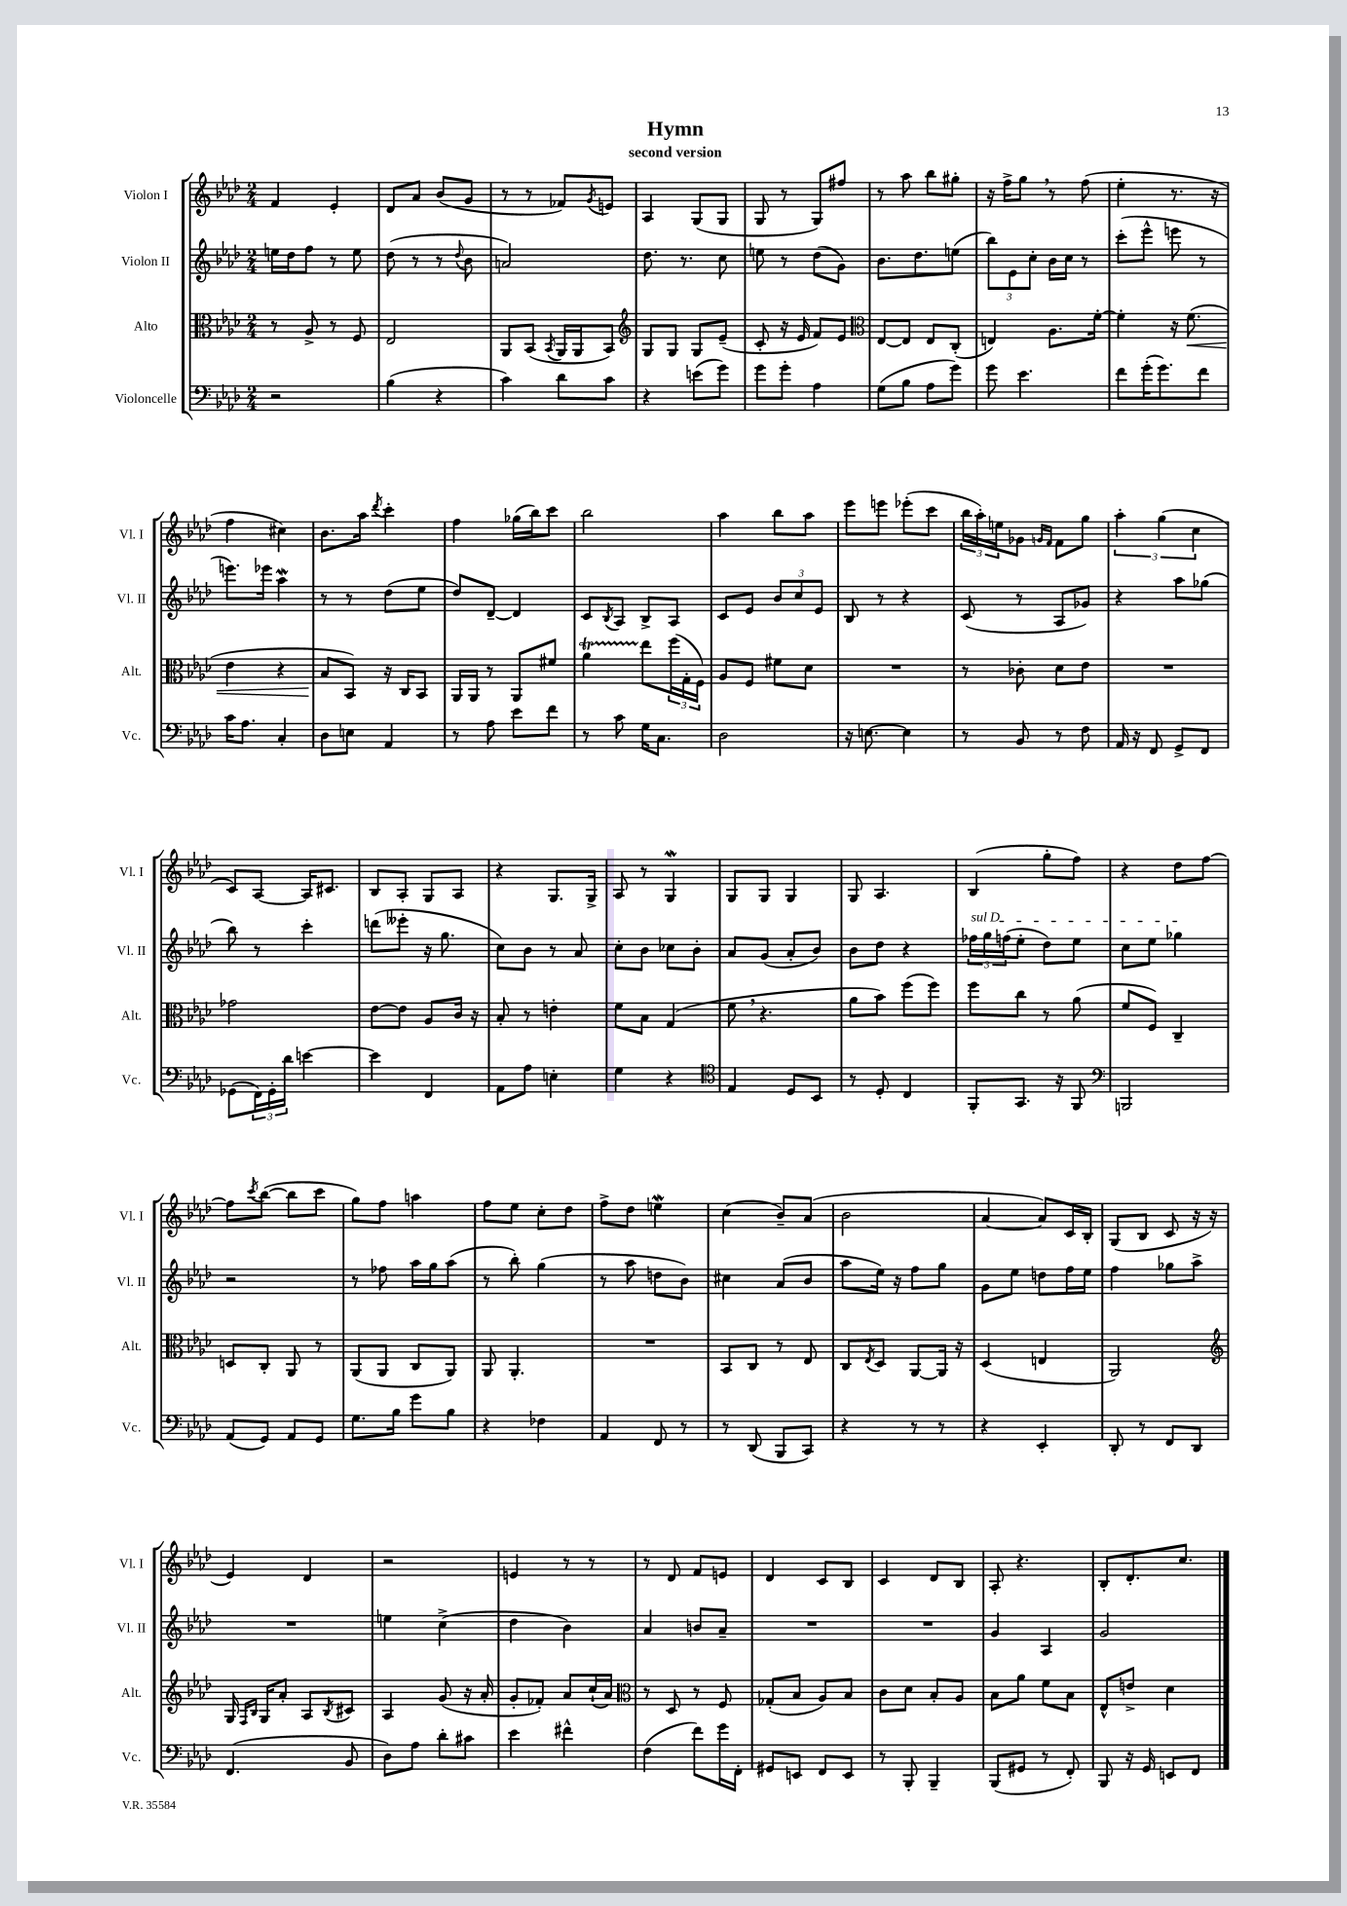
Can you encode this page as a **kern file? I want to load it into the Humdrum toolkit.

**kern	**kern	**dynam	**kern	**kern
*part4	*part3	*part3	*part2	*part1
*staff4	*staff3	*staff3	*staff2	*staff1
*I"Violoncelle	*I"Alto	*	*I"Violon II	*I"Violon I
*I'Vc.	*I'Alt.	*	*I'Vl. II	*I'Vl. I
*clefF4	*clefC3	*	*clefG2	*clefG2
*k[b-e-a-d-]	*k[b-e-a-d-]	*	*k[b-e-a-d-]	*k[b-e-a-d-]
*M2/4	*M2/4	*	*M2/4	*M2/4
=1	=1	=1	=1	=1
2r	8r	.	16een\LL	4f/
.	.	.	16dd-\J	.
.	8A-^/	.	8ff\J	.
.	8r	.	8r	4e-'/
.	8F/	.	8ee\	.
=2	=2	=2	=2	=2
(4B-\	2E-/	.	(8dd-\	8d-/L
.	.	.	8r	8a-/J
4r	.	.	8r	(8b-/L
.	.	.	8qqdd-/	.
.	.	.	8b-\	8g/J
=3	=3	=3	=3	=3
4c\)	8AA-/L	.	2an/)	8r
.	(8BB-/J	.	.	8r
.	8qBB-/	.	.	.
8d-\L	16AA-/LL	.	.	8f-X/L)
.	16AA-/J	.	.	.
.	.	.	.	8qg/
8c\J	8BB-/J)	.	.	8en/J
=4	=4	=4	=4	=4
*	*clefG2	*	*	*
4r	8G/L	.	8.dd-\	4A-/
.	8G/J	.	.	.
.	.	.	8.r	.
(8en\L	8G/L	.	.	(8G/L
8g\J)	(8e-~/J	.	8cc\	8G/J
=5	=5	=5	=5	=5
8g\L	8c'/	.	8een\	8G/
8g'\J	16r	.	8r	8r
.	16e-/	.	.	.
4A-\	8f/L)	.	(8dd-\L	8G/L)
.	8e-/J	.	8g\J)	8ff#X/J
=6	=6	=6	=6	=6
*	*clefC3	*	*	*
(8G\L	[8E-/L	.	8.b-\L	8r
8B-\J	8E-/J]	.	.	8aa-\
.	.	.	8.dd-\	.
8A-\L	8E-/L	.	.	8bb-\L
8g\J)	(8C'/J	.	(8een\J	8gg#X'\J
=7	=7	=7	=7	=7
8g\	4En/)	.	12bb-\L)	16r
.	.	.	.	16ff^\KL
.	.	.	12e-\	.
4.e-\	.	.	.	8gg,\J
.	.	.	12cc'\J	.
.	8.A-\L	.	16b-\LL	8r
.	.	.	16cc\JJ	.
.	.	.	8r	(8ff\
.	[16f'\Jk	.	.	.
=8	=8	=8	=8	=8
8f\L	4f'\]	.	(8ccc'\L	4ee-'\
(16g'\K	.	.	8eee-^^\J	.
8.g\)	.	.	.	.
.	16r	.	8eeen\	8.r
!	!	!LO:HP:b	!	!
.	(8.f\	<	.	.
8f\J	.	.	8r	.
.	.	.	.	16r
!!LO:LB:g=z
=9	=9	=9	=9	=9
16c\KL	4e-\	.	8.eeen\L)	4ff\
8.A-\J	.	.	.	.
.	.	.	16eee-X\Jk	.
4C'/	4r	.	4aa-w\	4cc#X\)
=10	=10	=10	=10	=10
8D-\L	8B-/L	.	8r	8.b-\L
8En\J	8BB-/J)	[	8r	.
.	.	.	.	16aa-\Jk
.	.	.	.	8qddd-/
4AA-/	16r	.	(8dd-\L	4ccc'\
.	16C/KL	.	.	.
.	8BB-/J	.	8ee-\J	.
=11	=11	=11	=11	=11
8r	16AA-/LL	.	8dd-/L)	4ff\
.	16AA-/JJ	.	.	.
8A-\	8r	.	[8d-~/J	.
8e-\L	8AA-/L	.	4d-/]	(16gg-X\LL
.	.	.	.	16bb-\J)
8f\J	8f#X/J	.	.	8ccc\J
=12	=12	=12	=12	=12
8r	4a-T\	.	8c/L	2bb-\
.	.	.	8qB-/	.
8c\	.	.	8A-/J	.
16G\KL	8ee-\L	.	8B-^/L	.
8.C\J	.	.	.	.
.	(24ff\L	.	8A-/J	.
.	24G'\	.	.	.
.	24F\JJ)	.	.	.
=13	=13	=13	=13	=13
2D-\	8A-/L	.	8c/L	4aa-\
.	8F/J	.	8e-/J	.
.	8f#X\L	.	12b-/L	8bb-\L
.	.	.	12cc/	.
.	8d-\J	.	.	8aa-\J
.	.	.	12e-/J	.
=14	=14	=14	=14	=14
16r	2r	.	8B-/	8eee-\L
[8.En\	.	.	.	.
.	.	.	8r	8eeen\J
4E\]	.	.	4r	(8eee-X'\L
.	.	.	.	8ccc\J
=15	=15	=15	=15	=15
8r	8r	.	(8c/	24bb-\LL
.	.	.	.	24aa-'\)
.	.	.	.	24een\J
8BB-/	8c-X'\	.	8r	8g-X\J
.	.	.	.	16qqgn/LL
.	.	.	.	16qqf/JJ
8r	8d-\L	.	8A-/L	8f\L
8F\	8e-\J	.	8g-X/J)	8gg\J
=16	=16	=16	=16	=16
16AA-/	2r	.	4r	6aa-'\
16r	.	.	.	.
8FF/	.	.	.	.
.	.	.	.	(6gg\
8GG^/L	.	.	8aa-\L	.
.	.	.	.	6cc\
8FF/J	.	.	(8gg-X\J	.
!!LO:LB:g=z
=17	=17	=17	=17	=17
(8GG-X\L	2g-X\	.	8bb-\)	8c/L)
24FF\L)	.	.	8r	[8A-/J
24GG-'\	.	.	.	.
24d-\JJ	.	.	.	.
[4en\	.	.	4ccc'\	16A-/KL]
.	.	.	.	8.c#X/J
=18	=18	=18	=18	=18
4e\]	[8e-\L	.	(8dddn\L	8B-/L
.	8e-\J]	.	8eee--X'\J	8A-'/J
4FF/	8A-/L	.	16r	8G/L
.	.	.	8.gg\	.
.	16c/Jk	.	.	8A-/J
.	16r	.	.	.
=19	=19	=19	=19	=19
8AA-\L	8B-'/	.	8cc\L)	4r
8A-\J	8r	.	8b-\J	.
4En'\	4en'\	.	8r	8.G/L
.	.	.	8a-/	.
.	.	.	.	16G^/Jk
=20	=20	=20	=20	=20
4G\	8f\L	.	8cc'\L	8A-/
.	8B-\J	.	8b-\J	8r
4r	(4G/	.	8cc-X\L	4GW/
.	.	.	8b-'\J	.
=21	=21	=21	=21	=21
*clefC4	*	*	*	*
4E-/	8f,\	.	8a-/L	8G/L
.	4.r	.	(8g/J	8G/J
8D-/L	.	.	8a-'/L	4G/
8BB-/J	.	.	8b-/J)	.
=22	=22	=22	=22	=22
8r	8a-\L	.	8b-\L	8G/
8D-'/	8b-\J)	.	8dd-\J	4.A-/
4C/	(8ff\L	.	4r	.
.	8ff\J)	.	.	.
=23	=23	=23	=23	=23
!	!	!	!LO:TX:a:i:t=sul D	!
8FF'/L	8ff\L	.	24ff-X\LL	(4B-/
.	.	.	24gg\	.
.	.	.	(24ffn\J	.
8.GG/J	8cc\J	.	8ee-'\J	.
.	8r	.	8dd-\L)	8gg'\L
16r	.	.	.	.
8FF/	(8a-\	.	8ee-\J	8ff\J)
=24	=24	=24	=24	=24
*clefF4	*	*	*	*
2BBBn/	8f/L	.	8cc\L	4r
.	8F/J)	.	8ee-\J	.
.	4C~/	.	4gg-X\	8dd-\L
.	.	.	.	[8ff\J
!!LO:LB:g=z
=25	=25	=25	=25	=25
(8AA-/L	8Dn/L	.	2r	8ff\L]
.	.	.	.	8qccc/
8GG/J)	8C'/J	.	.	([8bb-\J
8AA-/L	8AA-/	.	.	8bb-\L]
8GG/J	8r	.	.	8ccc\J
=26	=26	=26	=26	=26
8.G\L	(8AA-/L	.	8r	8gg\L)
.	8AA-/J	.	8ff-X\	8ff\J
16B-\Jk	.	.	.	.
8g\L	8C/L	.	16aa-\LL	4aan\
.	.	.	16gg\J	.
8B-\J	8AA-/J)	.	(8aa-\J	.
=27	=27	=27	=27	=27
4r	8AA-/	.	8r	8ff\L
.	4.AA-'/	.	8bb-'\)	8ee-\J
4F-X\	.	.	(4gg\	8cc'\L
.	.	.	.	8dd-\J
=28	=28	=28	=28	=28
4AA-/	2r	.	8r	8ff^\L
.	.	.	8aa-\	8dd-\J
8FF/	.	.	8ddn\L	4eenW\
8r	.	.	8b-\J)	.
=29	=29	=29	=29	=29
8r	8BB-/L	.	4cc#X\	(4cc\
(8DD-/	8C/J	.	.	.
8BBB-/L	8r	.	(8a-/L	8b-~/L)
8CC/J)	8E-/	.	8b-/J	(8a-/J
=30	=30	=30	=30	=30
4r	8C/L	.	8aa-\L	2b-\
.	8qE-/	.	.	.
.	8D-/J	.	16ee-\Jk)	.
.	.	.	16r	.
8r	[8AA-/L	.	8ff\L	.
8r	16AA-/Jk]	.	8gg\J	.
.	16r	.	.	.
=31	=31	=31	=31	=31
4r	(4D-/	.	8g\L	[4a-/
.	.	.	8ee-\J	.
4EE-'/	4En/	.	8ddn\L	8a-/L])
.	.	.	16ff\L	16c/L
.	.	.	16ee-\JJ	16B-'/JJ
=32	=32	=32	=32	=32
8DD-'/	2AA-/)	.	4ff\	(8G/L
8r	.	.	.	8B-/J
8FF/L	.	.	8gg-X\L	8c/
8DD-/J	.	.	8aa-^\J	16r
.	.	.	.	16r
!!LO:LB:g=z
=33	=33	=33	=33	=33
*	*clefG2	*	*	*
(4.FF/	16G/	.	2r	4e-/)
.	16qqF/LL	.	.	.
.	16qqB-/JJ	.	.	.
.	16G/KL	.	.	.
.	8a-'/J	.	.	.
.	8A-/L	.	.	4d-/
.	8qB-/	.	.	.
8BB-/	8c#X/J	.	.	.
=34	=34	=34	=34	=34
8D-\L)	4A-/	.	4een\	2r
8A-\J	.	.	.	.
8d-'\L	(8g/	.	(4cc^\	.
8c#X\J	16r	.	.	.
.	16a-'/	.	.	.
=35	=35	=35	=35	=35
4e-\	8g'/L	.	4dd-\	4en/
.	8f-X'/J)	.	.	.
4f#X^^\	8a-/L	.	4b-\)	8r
.	(16cc`/L	.	.	8r
.	16a-/JJ)	.	.	.
=36	=36	=36	=36	=36
*	*clefC3	*	*	*
(4F\	8r	.	4a-/	8r
.	8D-/	.	.	8d-/
8f\L)	8r	.	8bn/L	8f/L
16g\L	8F/	.	8a-~/J	8en/J
16FF'\JJ	.	.	.	.
=37	=37	=37	=37	=37
8GG#X/L	(8G-X'/L	.	2r	4d-/
8EEn/J	8B-/J	.	.	.
8FF/L	8A-/L)	.	.	8c/L
8EE/J	8B-/J	.	.	8B-/J
=38	=38	=38	=38	=38
8r	8c\L	.	2r	4c/
8BBB-'/	8d-\J	.	.	.
4BBB-~/	8B-'/L	.	.	8d-/L
.	8A-/J	.	.	8B-/J
=39	=39	=39	=39	=39
(8BBB-/L	8B-\L	.	4g/	8A-'/
8GG#X/J	8a-\J	.	.	4.r
8r	8f\L	.	4A-/	.
8FF'/)	8B-\J	.	.	.
=40	=40	=40	=40	=40
8BBB-/	8E-^^/L	.	2g/	8B-'/L
16r	8en^/J	.	.	8.d-'/
16GG/	.	.	.	.
8EEn/L	4d-\	.	.	.
.	.	.	.	8.cc/J
8FF/J	.	.	.	.
==	==	==	==	==
*-	*-	*-	*-	*-
